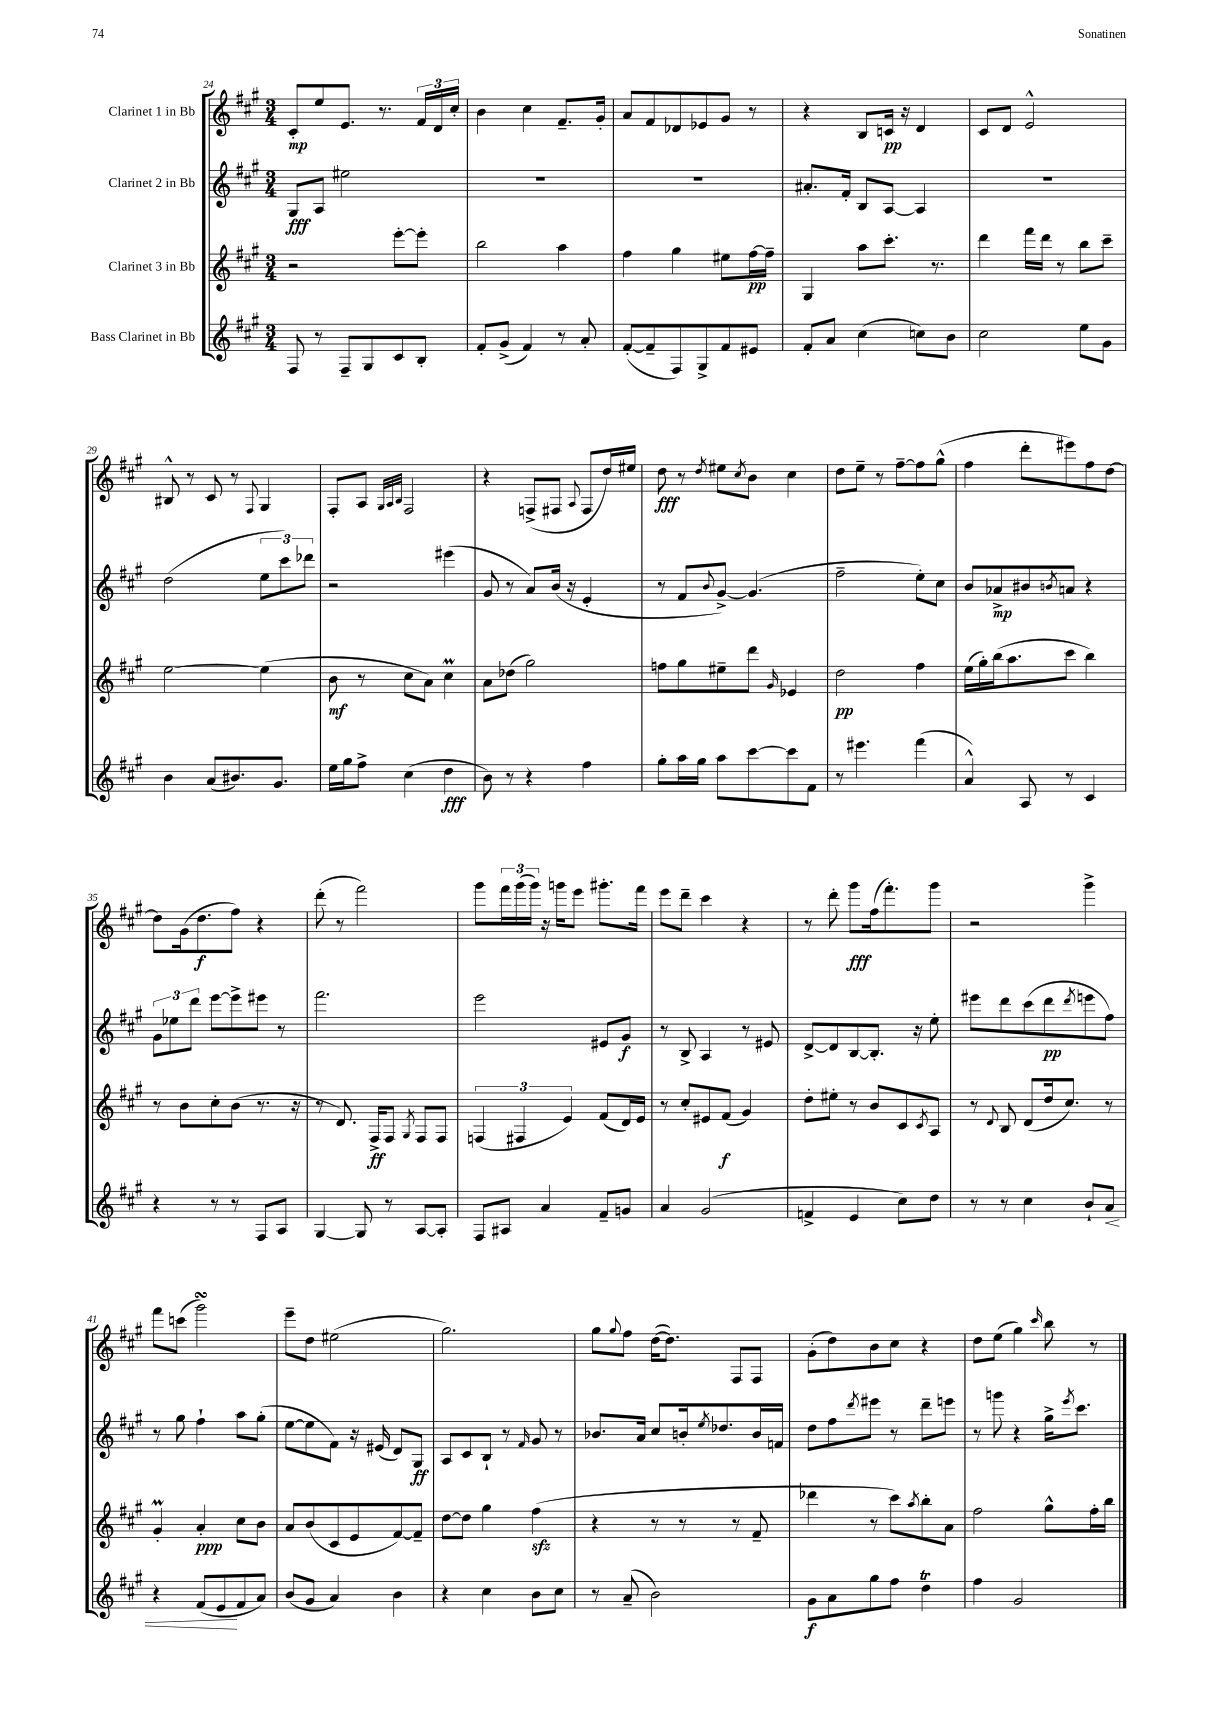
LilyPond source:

<<
\new StaffGroup <<
\new Staff = "s0" \with { instrumentName = "Clarinet 1 in Bb" } {
    \clef treble \key a \major \numericTimeSignature \time 3/4
    cis'8-.\mp e''8 e'8. r8. \tuplet 3/2 { fis'16 d'16 cis''16-. } |
    b'4 cis''4 fis'8.-- gis'16-. |
    a'8 fis'8 des'8 ees'8 gis'8 r8 |
    r4 b8 c'16\pp r16 d'4 |
    cis'8 d'8 e'2-^ |
    bis8-^ r8 cis'8 r8 \appoggiatura { fis8 } gis4 |
    fis8-. a8 \grace { gis32 a32 b32 } fis2 |
    r4 f8->( fis8 \appoggiatura { a8 } fis8 d''16) eis''16 |
    d''8\fff r8 \acciaccatura { d''8 } eis''8 \acciaccatura { cis''8 } b'8 cis''4 |
    d''8 e''8-- r8 fis''8~-- fis''8 gis''8-^( |
    fis''4 d'''8-. eis'''8) fis''8 d''8~ |
    d''8 gis'16( d''8.\f fis''8) r4 |
    d'''8-.( r8 fis'''2) |
    gis'''8 \tuplet 3/2 { fis'''16 gis'''16( gis'''16) } r16 g'''16 e'''8 gis'''8.-. fis'''16 |
    e'''8 d'''8-- cis'''4 r4 |
    r8 d'''8-. gis'''8\fff fis''16( fis'''8.-.) gis'''8 |
    r2 gis'''4-> |
    fis'''8 c'''8( gis'''2\turn) |
    e'''8-- d''8 eis''2( |
    gis''2.) |
    gis''8 \appoggiatura { gis''8 } fis''8 d''16~( d''8.) fis8 fis8 |
    gis'8-.( d''8) b'8 cis''8 r4 |
    d''8 e''8( gis''4) \grace { cis'''16 } b''8 r8 \bar "|." |
}
\new Staff = "s1" \with { instrumentName = "Clarinet 2 in Bb" } {
    \clef treble \key a \major \numericTimeSignature \time 3/4
    gis8\fff a8 eis''2 |
    R2. |
    R2. |
    ais'8.-. fis'16-. b8 a8~ a4 |
    R2. |
    d''2( \tuplet 3/2 { e''8 cis'''8) des'''8 } |
    r2 eis'''4( |
    gis'8 r8 a'8) b'16( r16 e'4-. |
    r8 fis'8 \appoggiatura { b'8 } gis'8~->) gis'4.( |
    fis''2-- e''8-.) cis''8 |
    b'8 aes'8->\mp bis'8 \acciaccatura { b'8 } a'8 r4 |
    \tuplet 3/2 { gis'8 ees''8 d'''8 } e'''8~ e'''8-> eis'''8 r8 |
    fis'''2. |
    e'''2 eis'8 gis'8\f |
    r8 b8-> a4 r8 eis'8 |
    d'8~-> d'8 b8~ b8.-. r16 e''8-. |
    eis'''8 d'''8 cis'''8( d'''8\pp \acciaccatura { d'''8 } e'''8 fis''8) |
    r8 gis''8 fis''4-! a''8 gis''8-.( |
    e''8~ e''8 fis'8) r16 eis'16( d'8) gis8\ff |
    a8 cis'8 b8-! r8 \grace { fis'16 } gis'8 r8 |
    bes'8. a'16 cis''8 b'16-. \acciaccatura { e''8 } des''8. b'16 f'16 |
    d''8 fis''8 \acciaccatura { d'''8 } eis'''8 r8 d'''8-- e'''8 |
    r8 g'''8 r4 gis''16-> \acciaccatura { e'''8 } cis'''8. \bar "|." |
}
\new Staff = "s2" \with { instrumentName = "Clarinet 3 in Bb" } {
    \clef treble \key a \major \numericTimeSignature \time 3/4
    r2 e'''8~-. e'''8-. |
    b''2 a''4 |
    fis''4 gis''4 eis''8 fis''16~\pp fis''16-- |
    gis4 a''8 cis'''8.-. r8. |
    d'''4 fis'''16 d'''16 r8 b''8 cis'''8-- |
    e''2~ e''4( |
    b'8\mf r8 cis''8 a'8) cis''4\prall |
    a'8 des''8( gis''2) |
    f''8 gis''8 eis''8-- d'''8 \grace { gis'16 } ees'4 |
    d''2\pp fis''4 |
    e''16( gis''16-.) b''16( a''8. cis'''8 b''4) |
    r8 b'8 cis''8-. b'8( r8. r16 |
    r8 d'8.) fis16->\ff fis8 \acciaccatura { gis8 } fis8 fis8 |
    \tuplet 3/2 { f4( fis4 e'4) } fis'8( d'16) e'16 |
    r8 cis''8-. eis'8 fis'8\f( gis'4) |
    d''8-. eis''8-. r8 b'8 cis'8 \acciaccatura { cis'8 } a8 |
    r8 \appoggiatura { d'8 } b8 d'8( d''16 cis''8.) r8 |
    gis'4-.\prall a'4-.\ppp cis''8 b'8 |
    a'8 b'8( cis'8 e'8 fis'8~) fis'8-- |
    d''8~ d''8 gis''4 fis''4\sfz( |
    r4 r8 r8 r8 fis'8-- |
    des'''4 r8 cis'''8) \acciaccatura { a''8 } b''8-. a'8 |
    fis''2 gis''8-^ fis''16-. b''16 \bar "|." |
}
\new Staff = "s3" \with { instrumentName = "Bass Clarinet in Bb" } {
    \clef treble \key a \major \numericTimeSignature \time 3/4
    fis8 r8 fis8-- gis8 cis'8 b8-. |
    fis'8-. gis'8->( fis'4) r8 a'8-. |
    fis'8~-.( fis'8-- fis8) gis8-> fis'8 eis'8 |
    fis'8-. a'8 cis''4( c''8) b'8 |
    cis''2 e''8 gis'8 |
    b'4 a'8( bis'8.) gis'8. |
    e''16 gis''16 fis''8-> cis''4( d''4\fff |
    b'8) r8 r4 fis''4 |
    gis''8-. a''16 gis''16 a''8 cis'''8~ cis'''8 fis'8 |
    r8 eis'''4. fis'''4( |
    a'4-^) a8 r8 cis'4 |
    r4 r8 r8 fis8 a8 |
    gis4~ gis8 r8 a8~ a8-. |
    fis8 ais8 a'4 fis'8-- g'8 |
    a'4 gis'2( |
    f'4-> e'4 cis''8) d''8 |
    r8 r8 cis''4 b'8-! a'8\< |
    r4 fis'8( e'8\! fis'8 a'8) |
    b'8( gis'8 a'4) b'4 |
    r4 cis''4 b'8 cis''8 |
    r8 a'8--( b'2) |
    gis'8\f a'8 gis''8 fis''8 d''4\trill |
    fis''4 gis'2 \bar "|." |
}
>>
>>
\layout { \context { \Score currentBarNumber = #24 } }
